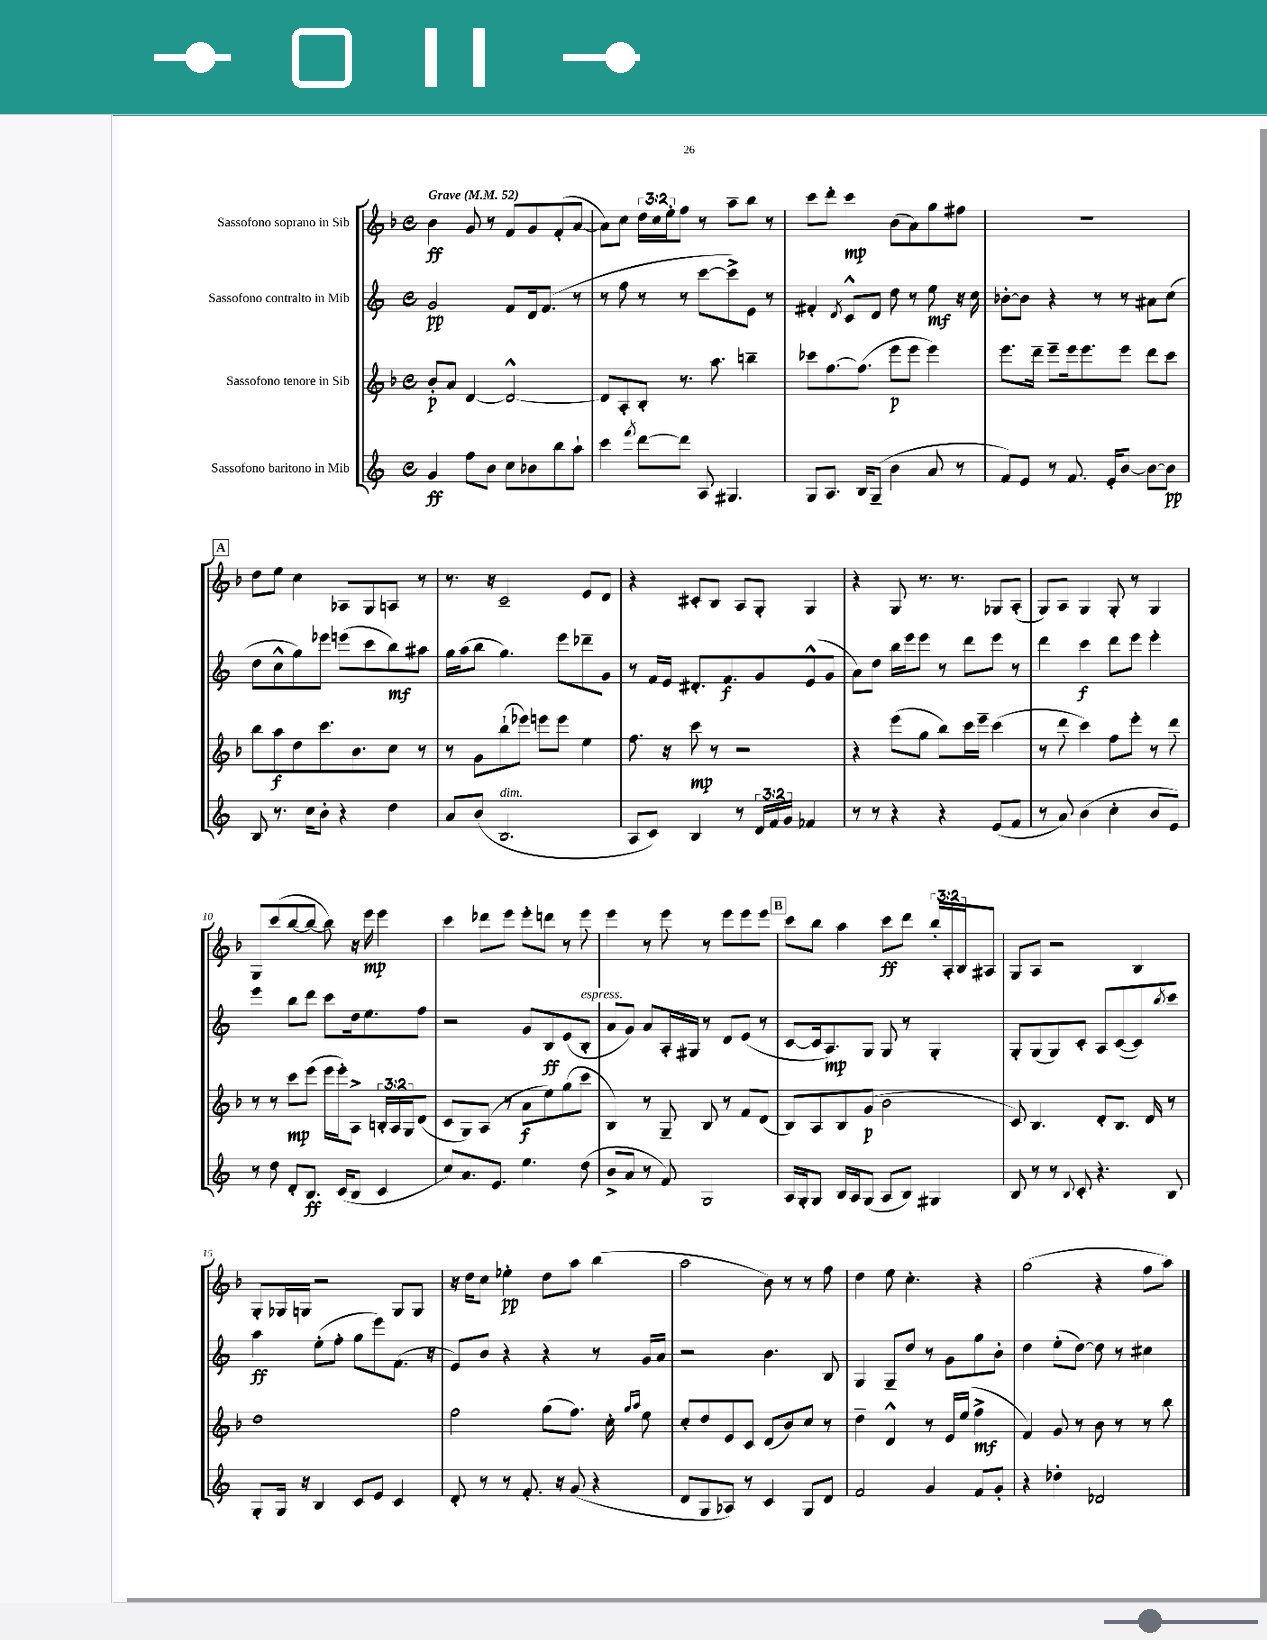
<<
\new StaffGroup <<
\new Staff = "s0" \with { instrumentName = "Sassofono soprano in Sib" } {
    \clef treble \key f \major \defaultTimeSignature \time 4/4 \override Staff.TupletNumber.text = #tuplet-number::calc-fraction-text \tempo "Grave" 4 = 52
    bes'4\ff g'8 r8 f'8 g'8 f'8-.( a'8~ |
    a'8) c''8 \tuplet 3/2 { d''16 c''16 e''16-. } f''8 r8 a''8-- bes''8 r8 |
    c'''8 d'''8-. c'''4\mp bes'8( a'8) g''8 fis''8 |
    R1 |
    \mark \markup { \box "A" } d''8 e''8 c''4 aes8 g8 a8 r8 |
    r8. r16 c'2-- e'8 d'8 |
    r4 cis'8-. bes8 a8 g8-. g4 |
    r4 g8 r8. r8. ges8 a8-.( |
    g8) a8 g4 g8-. r8 g4 |
    g8 c'''8( bes''8~ bes''8~ bes''8) r16 e'''16\mp e'''4 |
    c'''4 des'''8 e'''8 e'''8-. d'''8 r8 e'''8 |
    e'''4 r8 e'''8 r8 e'''8 e'''8 e'''8 |
    \mark \markup { \box "B" } c'''8 bes''8 a''4 c'''8\ff d'''8 \tuplet 3/2 { bes''16-. a16-. bes16 } ais8 |
    g8 a8 r2 bes4 |
    g8-. ges16 g16 r2 g8 g8 |
    r16 d''16 c''8 ees''4-.\pp d''8 a''8 bes''4( |
    a''2 bes'8) r8 r8 f''8 |
    d''4 e''8 c''4.-. r4 |
    g''2( r4 f''8 a''8) \bar "|." |
}
\new Staff = "s1" \with { instrumentName = "Sassofono contralto in Mib" } {
    \clef treble \key c \major \defaultTimeSignature \time 4/4
    g'2\pp f'8 d'16 f'8.( r8 |
    r8 f''8 r8 r8 c'''8~ c'''8->) e'8 r8 |
    fis'4-. \acciaccatura { d'8 } c'8-^ d'8 d''8 r8 e''8\mf r16 c''16 |
    bes'8~-. bes'8 r4 r8 r8 ais'8 c''8( |
    \mark \markup { \box "A" } d''8 c''8-^ g''8) ees'''8 e'''8( c'''8 b''8\mf) ais''8 |
    g''16 a''16( b''8 g''4.) e'''8 des'''8-- g'8 |
    r8 f'16 e'16 dis'8.-. f'8.\f g'8 e'8-^( g'8 |
    a'8) d''8 b''16 e'''16 e'''8 r8 d'''8 e'''8 r8 |
    d'''4 c'''4\f d'''8 e'''8 e'''4-. |
    e'''4 b''8 d'''8 c'''8 d''16 e''8. f''8 |
    r2 g'8 b8\ff e'8( b8-.^\markup { \italic "espress." } |
    a'8 g'8) a'8 a16-. gis16 r8 d'8 e'8( r8 |
    \mark \markup { \box "B" } c'8~ c'16 a8.\mp) g8 g8 r8 g4-. |
    g8-. g8( g8) c'8-. a8 c'8~( c'8) \acciaccatura { b''8 } c'''8 |
    a''4\ff e''8-.( f''8-. g''8 e'''8) f'8.( r16 |
    e'8) b'8 r4 r4 r8 g'16 a'16 |
    r2 b'4. b8 |
    g4 g8-- d''8 r8 g'8 g''8 b'8-. |
    d''4 e''8-.( d''8~) d''8 r8 cis''4 \bar "|." |
}
\new Staff = "s2" \with { instrumentName = "Sassofono tenore in Sib" } {
    \clef treble \key f \major \defaultTimeSignature \time 4/4 \override Staff.TupletNumber.text = #tuplet-number::calc-fraction-text
    bes'8-.\p a'8 d'4~ d'2~-^ |
    d'8 a8-. bes8-. r8. a''8. b''4-- |
    ces'''8 f''8.~ f''8.( e'''8\p e'''8 e'''4) |
    e'''8. d'''16-- e'''8-- e'''16 e'''8. e'''8 d'''8 c'''8 |
    \mark \markup { \box "A" } bes''8 a''8\f d''8 c'''8. bes'8. c''8 r8 |
    r8 g'8 bes''8-!( ees'''8) e'''8 e'''8 e''4 |
    f''8. r16 c'''8\mp r8 r2 |
    r4 e'''8( g''8 bes''8) c'''16 e'''16-- c'''4( |
    r8 d'''8 c'''4) f''8 e'''8-. r8 d'''8 |
    r8 r8 c'''8\mp e'''8( e'''16 e'''16-.) a8-> \tuplet 3/2 { b16-. a16 g16 } d'8( |
    c'8 g8) a8( r8 a'8\f e''8) g''8( c'''8 |
    bes4) r8 g8-- bes8 r8 f'8 d'8( |
    \mark \markup { \box "B" } bes8) a8 bes8 g'8\p( bes'2 |
    c'8) bes4. d'8-. bes8. d'16 r8 |
    d''1 |
    f''2 g''8( f''8.) c''16-. \grace { g''16 a''16 } e''8 |
    c''8-. d''8 e'8 c'8 d'8( bes'8) c''8 r8 |
    d''4-- d'4-^ r8 e'16 e''16( f''4->\mf |
    f'4) g'8 r8 bes'8 r8 r8 bes''8 \bar "|." |
}
\new Staff = "s3" \with { instrumentName = "Sassofono baritono in Mib" } {
    \clef treble \key c \major \defaultTimeSignature \time 4/4 \override Staff.TupletNumber.text = #tuplet-number::calc-fraction-text
    g'4\ff f''8 b'8 c''8 bes'8 b''8 a''8-! |
    c'''4 \acciaccatura { f'''8 } d'''8~ d'''8 a8 gis4. |
    g8 a8. b16 g8--( b'4 a'8 r8 |
    f'8) e'8 r8 f'8. e'16-. b'8~ b'8~ b'8\pp |
    \mark \markup { \box "A" } b8 r8. c''16 b'8-. r4 d''4 |
    a'8 b'8( b2.^\markup { \italic "dim." } |
    a8 c'8) b4 r8 \tuplet 3/2 { d'16 f'16 g'16 } fes'4 |
    r8 r8 r4 r4 e'8( f'8 |
    r8 a'8) b'4( c''4-. b'8 e'8) |
    r8 d''8 d'8-. b8.\ff c'16( b8 c'4 |
    c''8) a'8. e'8. e''4. d''8( |
    b'8-> a'8 r8 f'8) g2 |
    \mark \markup { \box "B" } a16 g16-. g8 b16 a16 g8( a8 b8) gis4 |
    b8 r8 r8 \appoggiatura { b8 } c'8-. r4. b8 |
    g8-. g16 r16 b4 c'8 e'8 c'4 |
    d'8-. r8 r8 f'8.-. r16 g'8( r4 |
    d'8 g8 aes8) r8 c'4 g8 d'8 |
    f'2 g'4 f'8 g'8-. |
    r4 des''4-. des'2 \bar "|." |
}
>>
>>
